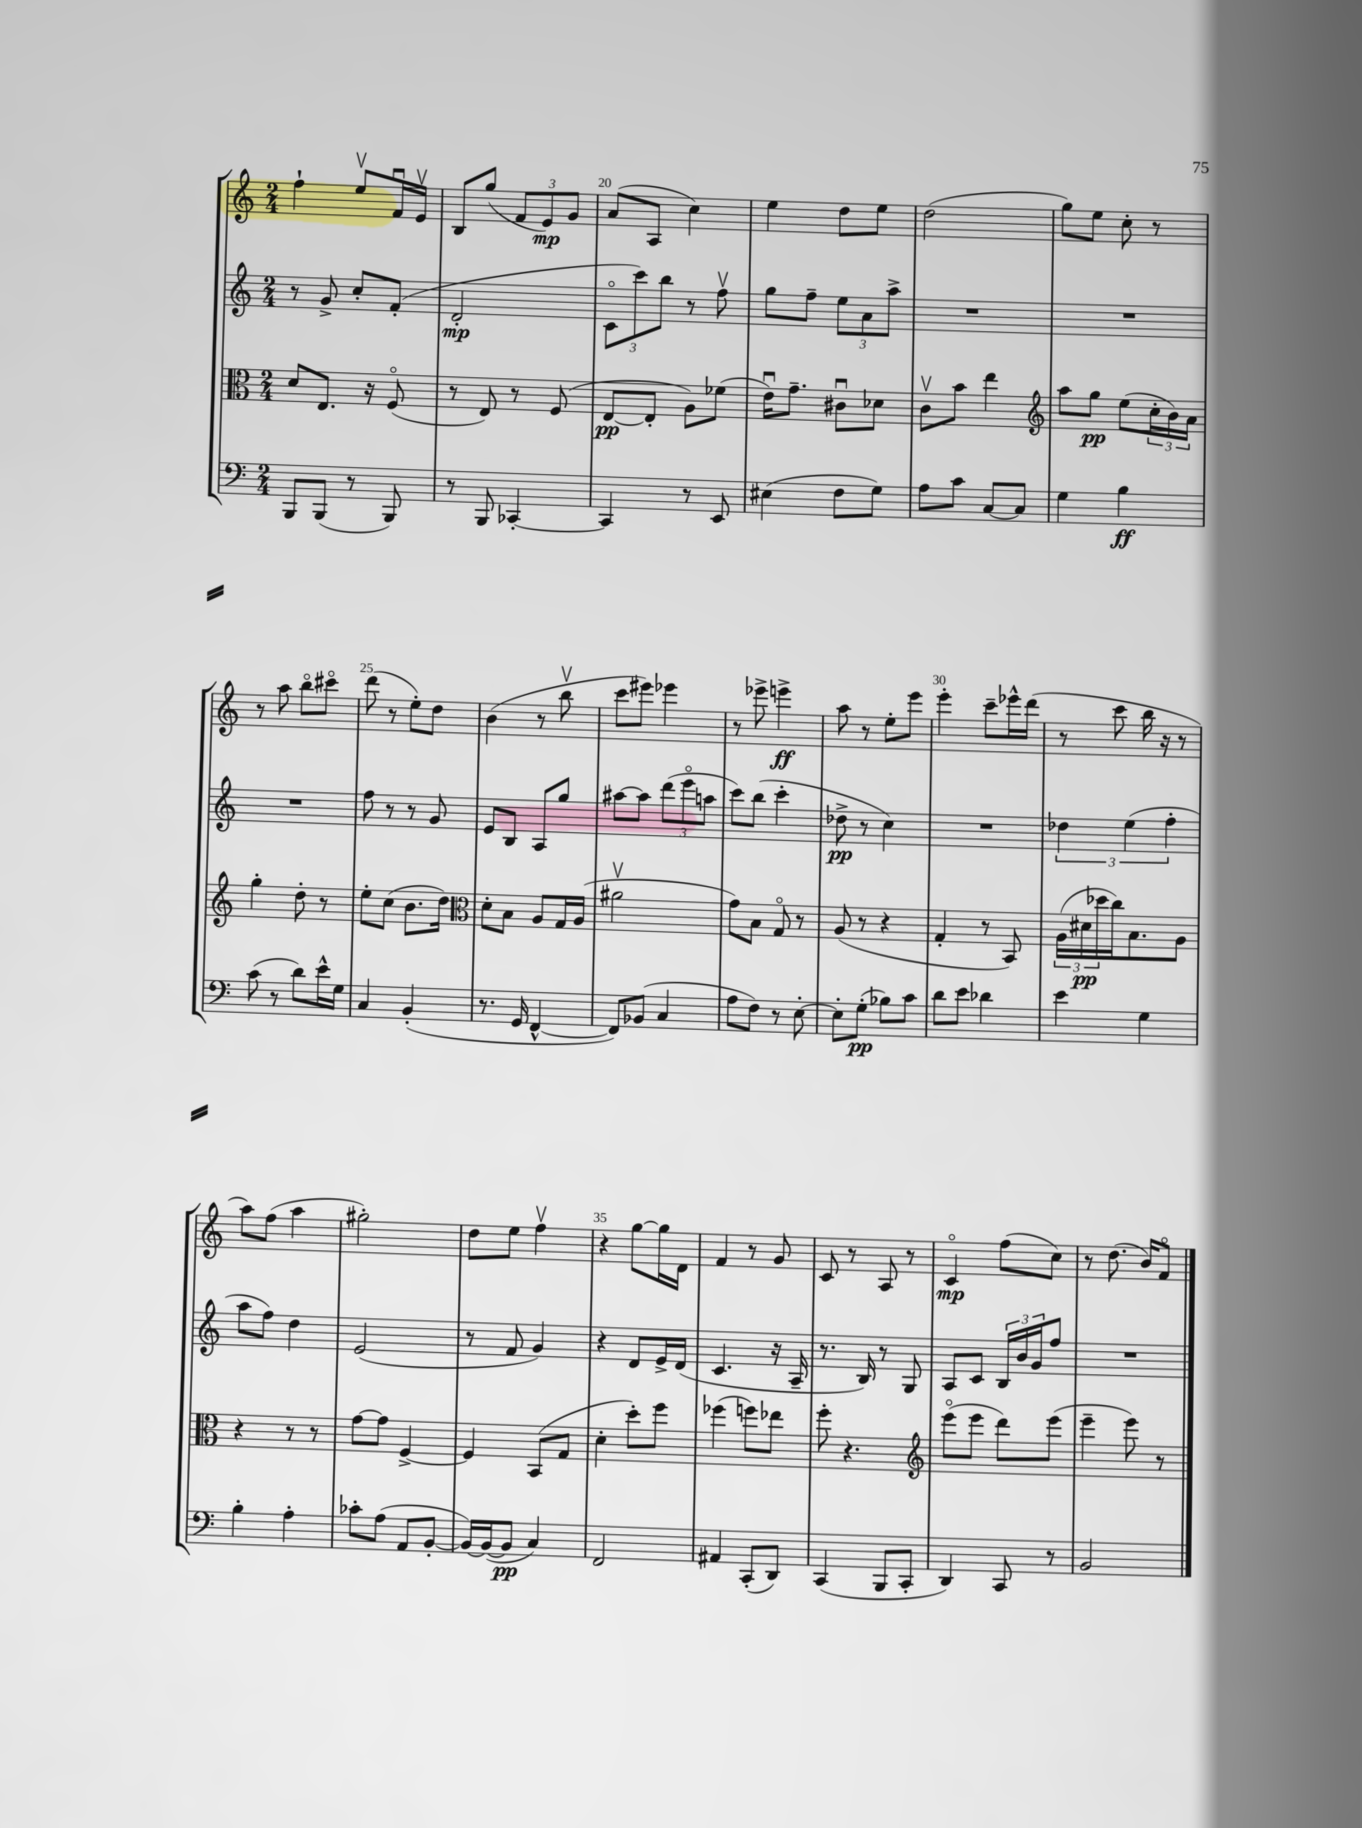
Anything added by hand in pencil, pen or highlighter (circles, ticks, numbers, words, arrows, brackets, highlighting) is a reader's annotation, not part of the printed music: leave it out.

**kern	**dynam	**kern	**dynam	**kern	**dynam	**kern	**dynam
*part4	*part4	*part3	*part3	*part2	*part2	*part1	*part1
*staff4	*staff4	*staff3	*staff3	*staff2	*staff2	*staff1	*staff1
*clefF4	*	*clefC3	*	*clefG2	*	*clefG2	*
*k[]	*	*k[]	*	*k[]	*	*k[]	*
*M2/4	*	*M2/4	*	*M2/4	*	*M2/4	*
=18	=18	=18	=18	=18	=18	=18	=18
8BBB/L	.	8d/L	.	8r	.	4ff`\	.
(8BBB/J	.	8.E/J	.	8g^/	.	.	.
8r	.	.	.	8cc'/L	.	8eev/L	.
.	.	16r	.	.	.	.	.
8BBB/)	.	(8F/	.	(8f'/J	.	16fu/L	.
.	.	.	.	.	.	16ev/JJ	.
=19	=19	=19	=19	=19	=19	=19	=19
8r	.	8r	.	2d'/	mp	8B/L	.
8BBB/	.	8E/)	.	.	.	(8gg/J	.
[4CC-X'/	.	8r	.	.	.	12f/L	.
.	.	.	.	.	.	12e/)	mp
.	.	(8F/	.	.	.	.	.
.	.	.	.	.	.	12g/J	.
=20	=20	=20	=20	=20	=20	=20	=20
4CC-/]	.	[8E/L	pp	12c\L	.	(8a/L	.
.	.	.	.	12ccc\)	.	.	.
.	.	8E'/J]	.	.	.	8A/J	.
.	.	.	.	12bb\J	.	.	.
8r	.	8A\L)	.	8r	.	4cc\)	.
8EE/	.	(8f-X\J	.	8ffv\	.	.	.
=21	=21	=21	=21	=21	=21	=21	=21
(4E#X\	.	16eu\KL)	.	8gg\L	.	4ee\	.
.	.	8.g~\J	.	.	.	.	.
.	.	.	.	8ff~\J	.	.	.
8F\L	.	8c#Xu\L	.	12ee\L	.	8dd\L	.
.	.	.	.	12a\	.	.	.
8G\J)	.	8d-X\J	.	.	.	8ee\J	.
.	.	.	.	12aa^\J	.	.	.
=22	=22	=22	=22	=22	=22	=22	=22
8A\L	.	8cv\L	.	2r	.	(2dd\	.
8c\J	.	8b\J	.	.	.	.	.
[8C/L	.	4ee\	.	.	.	.	.
8C/J]	.	.	.	.	.	.	.
=23	=23	=23	=23	=23	=23	=23	=23
*	*	*clefG2	*	*	*	*	*
4G\	.	8aa\L	.	2r	.	8gg\L)	.
.	.	8gg\J	pp	.	.	8ee\J	.
4B\	ff	(8ee\L	.	.	.	8cc'\	.
.	.	24cc'\L	.	.	.	8r	.
.	.	24b\)	.	.	.	.	.
.	.	24a\JJ	.	.	.	.	.
!!LO:LB:g=z
=24	=24	=24	=24	=24	=24	=24	=24
(8c\	.	4gg'\	.	2r	.	8r	.
8r	.	.	.	.	.	8aa\	.
8d\L)	.	8dd'\	.	.	.	8bb\L	.
16e^^\L	.	8r	.	.	.	8ccc#X\J	.
16G\JJ	.	.	.	.	.	.	.
=25	=25	=25	=25	=25	=25	=25	=25
4C/	.	8ee'\L	.	8ff\	.	(8ddd\	.
.	.	(8cc\J	.	8r	.	8r	.
(4BB'/	.	8.b\L	.	8r	.	8ee'\L)	.
.	.	.	.	8g/	.	8dd\J	.
.	.	16dd\Jk)	.	.	.	.	.
=26	=26	=26	=26	=26	=26	=26	=26
*	*	*clefC3	*	*	*	*	*
8.r	.	8d'\L	.	8e/L	.	(4b\	.
.	.	8B\J	.	8B/J	.	.	.
16GG/	.	.	.	.	.	.	.
[4FF^^/	.	8A/L	.	8A/L	.	8r	.
.	.	16G/L	.	8gg/J	.	8bbv\	.
.	.	(16A/JJ	.	.	.	.	.
=27	=27	=27	=27	=27	=27	=27	=27
8FF/L])	.	2a#Xv\	.	[8aa#X\L	.	8ccc\L	.
(8BB-X/J	.	.	.	8aa#\J]	.	8eee#X\J)	.
4C/	.	.	.	(12ddd\L	.	4eee-X\	.
.	.	.	.	12eee\	.	.	.
.	.	.	.	12aan\J	.	.	.
=28	=28	=28	=28	=28	=28	=28	=28
8A\L	.	8g\L)	.	8ccc\L)	.	8r	.
8F\J)	.	8B\J	.	(8bb\J	.	8eee-X^\	.
8r	.	8G/	.	4ccc'\	.	4eeen^\	ff
[8E'\	.	8r	.	.	.	.	.
=29	=29	=29	=29	=29	=29	=29	=29
8E'\L]	.	(8A/	.	8dd-X^\	pp	8aa\	.
(8G'\J	pp	8r	.	8r	.	8r	.
8B-X\L)	.	4r	.	4cc\)	.	8ee'\L	.
8c\J	.	.	.	.	.	8eee\J	.
=30	=30	=30	=30	=30	=30	=30	=30
8d\L	.	4G'/	.	2r	.	4eee'\	.
8e\J	.	.	.	.	.	.	.
4d-X\	.	8r	.	.	.	8ccc~\L	.
.	.	8BB/)	.	.	.	16eee-X^^\L	.
.	.	.	.	.	.	(16ddd\JJ	.
=31	=31	=31	=31	=31	=31	=31	=31
4e\	.	(24A\LL	.	6dd-X\	.	8r	.
.	.	24d#X\	pp	.	.	.	.
.	.	24dd-X\	.	.	.	.	.
.	.	16cc\J)	.	.	.	8ccc\	.
.	.	.	.	(6ee\	.	.	.
.	.	8.B\	.	.	.	.	.
4G\	.	.	.	.	.	16bb\	.
.	.	.	.	.	.	16r	.
.	.	.	.	6ff'\	.	.	.
.	.	8A\J	.	.	.	8r	.
!!LO:LB:g=z
=32	=32	=32	=32	=32	=32	=32	=32
4B'\	.	4r	.	8aa\L	.	8aa\L)	.
.	.	.	.	8ff\J)	.	(8ff\J	.
4A'\	.	8r	.	4dd\	.	4aa\	.
.	.	8r	.	.	.	.	.
=33	=33	=33	=33	=33	=33	=33	=33
8c-X'\L	.	[8g\L	.	(2e/	.	2gg#X'\)	.
(8A\J	.	8g\J]	.	.	.	.	.
8AA/L	.	[4F^/	.	.	.	.	.
[8BB'/J	.	.	.	.	.	.	.
=34	=34	=34	=34	=34	=34	=34	=34
16BB/LL_)	.	4F/]	.	8r	.	8dd\L	.
(16BB/J_	.	.	.	.	.	.	.
8BB/J]	pp	.	.	8f/	.	8ee\J	.
4C/)	.	(8BB/L	.	4g/)	.	4ffv\	.
.	.	8G/J	.	.	.	.	.
=35	=35	=35	=35	=35	=35	=35	=35
2FF/	.	4d'\	.	4r	.	4r	.
.	.	8dd'\L)	.	8d/L	.	[8gg\L	.
.	.	8ff\J	.	16e^/L	.	16gg\L]	.
.	.	.	.	(16d/JJ	.	16d\JJ	.
=36	=36	=36	=36	=36	=36	=36	=36
4AA#X/	.	(4ff-X\	.	4.c/	.	4f/	.
(8CC'/L	.	8ffn\L)	.	.	.	8r	.
8DD/J)	.	8ee-X\J	.	16r	.	8g/	.
.	.	.	.	16A~/	.	.	.
=37	=37	=37	=37	=37	=37	=37	=37
(4CC/	.	8ff'\	.	8.r	.	8c/	.
.	.	4.r	.	.	.	8r	.
.	.	.	.	16B/)	.	.	.
8BBB/L	.	.	.	8r	.	8A/	.
8CC'/J	.	.	.	8G/	.	8r	.
=38	=38	=38	=38	=38	=38	=38	=38
*	*	*clefG2	*	*	*	*	*
4DD/)	.	(8eee\L	.	8A/L	.	4c/	mp
.	.	8eee\J	.	8c/J	.	.	.
8CC/	.	8ddd\L)	.	24B/LL	.	(8ff\L	.
.	.	.	.	24b/	.	.	.
.	.	.	.	24g/J	.	.	.
8r	.	(8eee\J	.	8ff/J	.	8cc\J)	.
=39	=39	=39	=39	=39	=39	=39	=39
2BB/	.	4eee~\	.	2r	.	8r	.
.	.	.	.	.	.	(8.dd\	.
.	.	8eee\)	.	.	.	.	.
.	.	.	.	.	.	16b/KL)	.
.	.	8r	.	.	.	8f/J	.
==	==	==	==	==	==	==	==
*-	*-	*-	*-	*-	*-	*-	*-
